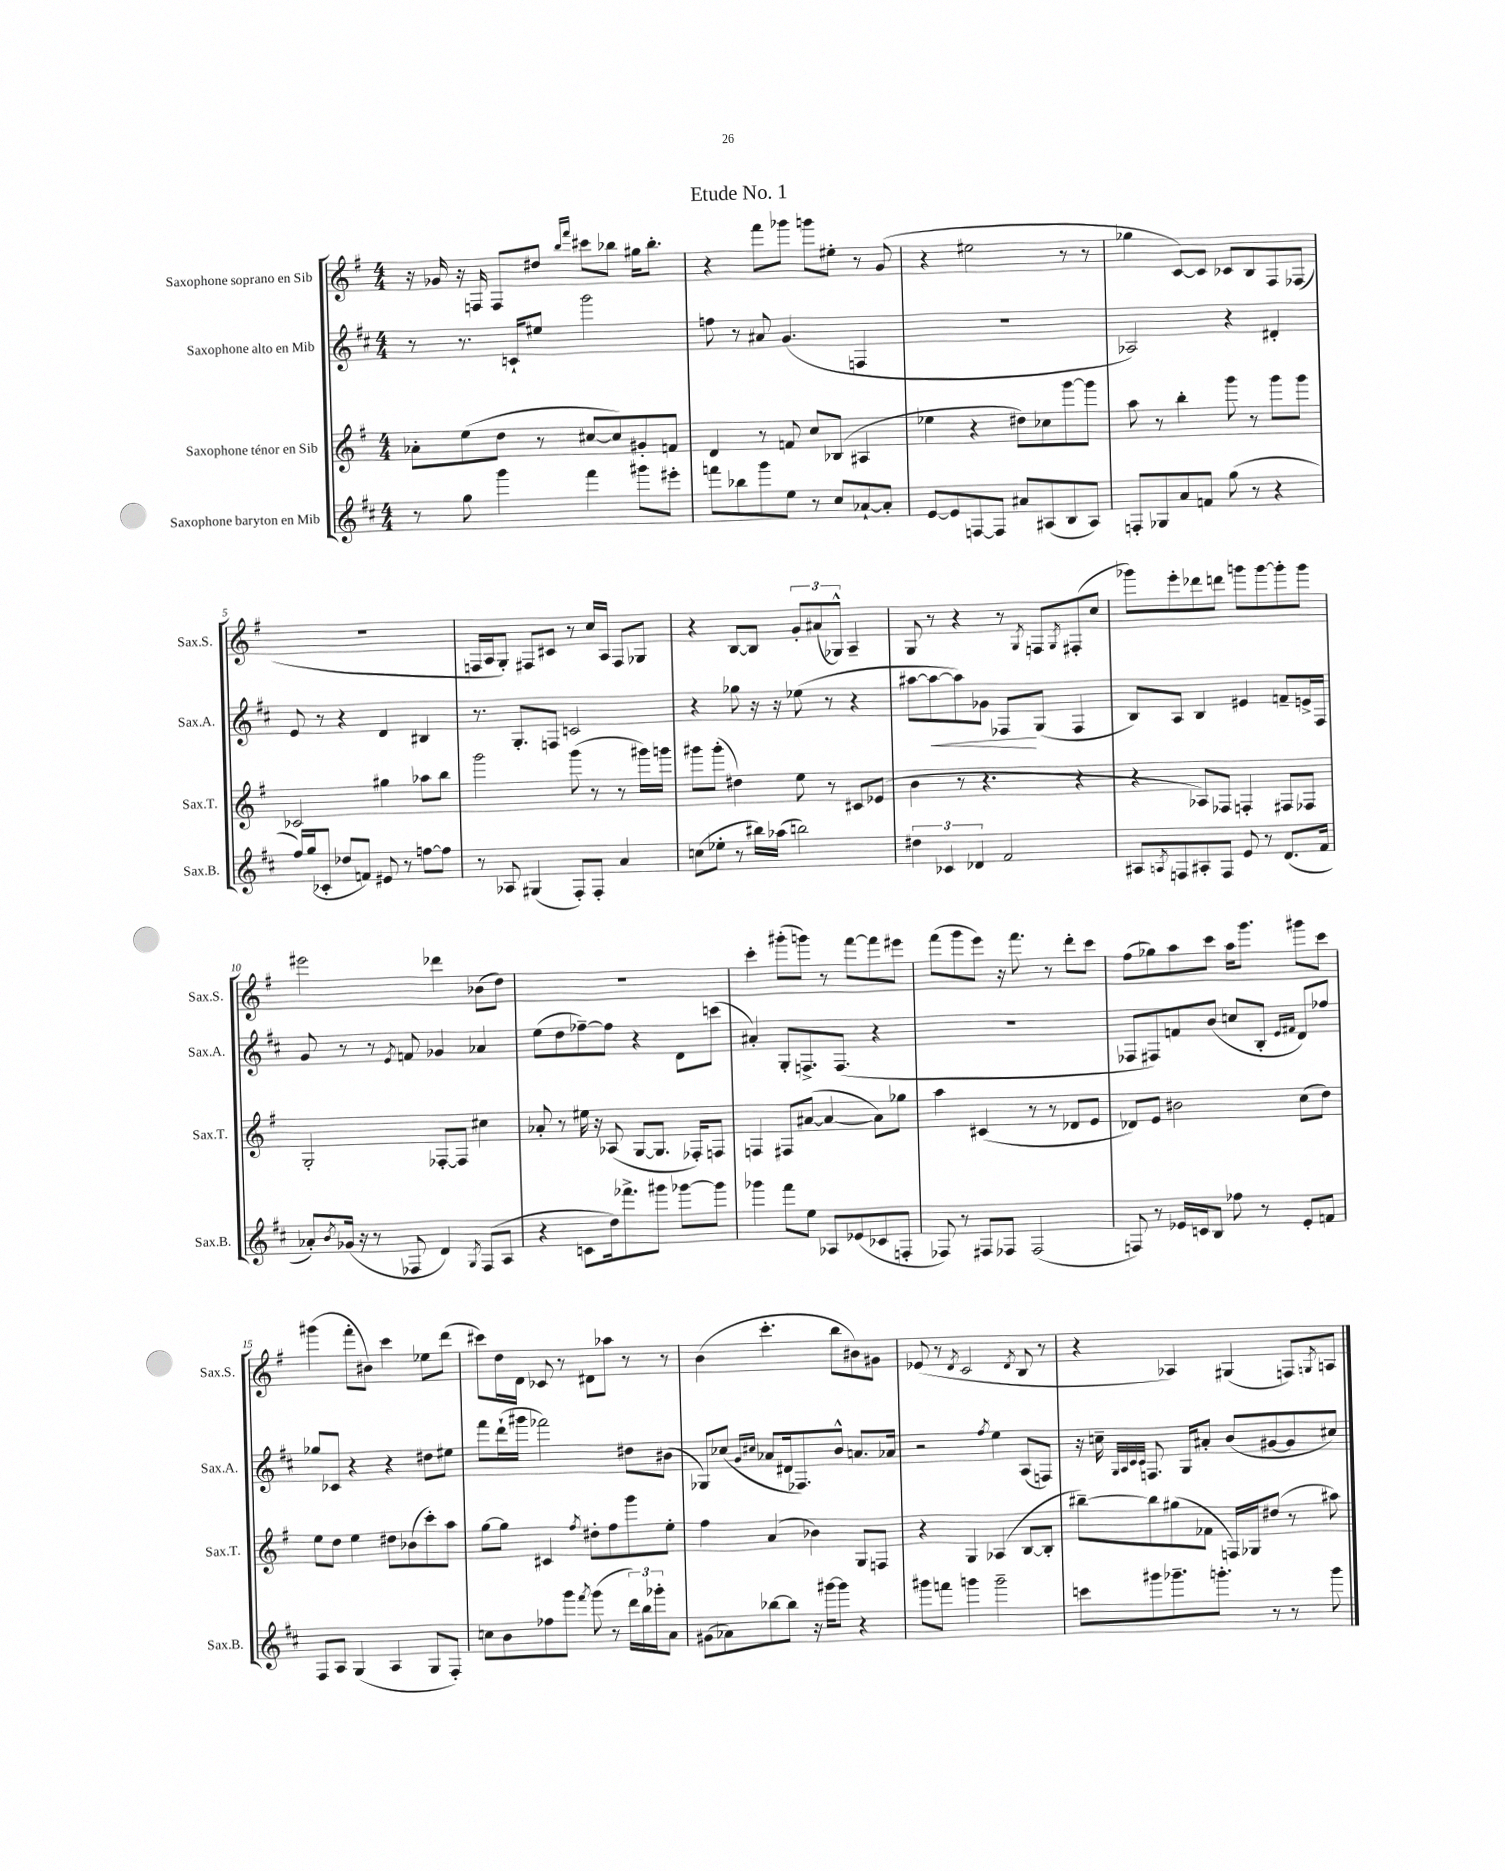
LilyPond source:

\header { title = "Etude No. 1" }
<<
\new StaffGroup <<
\new Staff = "s0" \with { instrumentName = "Saxophone soprano en Sib" shortInstrumentName = "Sax.S." } {
    \clef treble \key g \major \numericTimeSignature \time 4/4
    r16 ges'16 r16 f16 f8 dis''8 \grace { b''16 fis'''16 } cis'''8 bes''8 gis''16 bes''8.-. |
    r4 fis'''8 ges'''8 g'''8 eis''8-. r8 g'8( |
    r4 eis''2 r8 r8 |
    ges''4 c'8~) c'8 ces'8 b8 fis8 fes8( |
    R1 |
    f16 a16 g8-.) fis8 cis'8 r8 c''16 a16 fis8 ges8 |
    r4 b8~ b8 \tuplet 3/2 { g'8-. ais'8( ges8-^) } a4-- |
    g8 r8 r4 r8 \acciaccatura { g8 } f8 \acciaccatura { g8 } fis8-.( c''8 |
    ges'''8) e'''8-. des'''8 d'''8 g'''8 g'''8~ g'''8-. g'''8 |
    eis'''2 des'''4 bes'8( d''8) |
    R1 |
    c'''4-. gis'''8-.( g'''8) r8 fis'''8~ fis'''8 eis'''8 |
    fis'''8( g'''8 e'''8) r16 fis'''8. r8 d'''8-. c'''8 |
    fis''8( ges''8) a''8 c'''8 a''16 g'''8. gis'''8 c'''8 |
    gis'''4( fis'''8-. bis'8) c'''4 ees''8 d'''8( |
    cis'''8) d''16 d'16 ces'8 r8 dis'8 aes''8 r8 r8 |
    b'4( c'''4.-. b''8 bis'8) gis'8 |
    ees'8( r8 \acciaccatura { d'8 } c'2 \acciaccatura { d'8 } b8 r8 |
    r4 aes4) gis4( f8) \acciaccatura { g8 } a8 \bar "|." |
}
\new Staff = "s1" \with { instrumentName = "Saxophone alto en Mib" shortInstrumentName = "Sax.A." } {
    \clef treble \key d \major \numericTimeSignature \time 4/4
    r8 r8. c'16-! eis''8 g'''2 |
    f''8 r8 ais'8 g'4.( f4 |
    R1 |
    aes2) r4 dis'4-. |
    e'8 r8 r4 d'4 bis4 |
    r8. g8.-. f8 c'2 |
    r4 ges''8 r16 r16 ees''8( r8 r4 |
    ais''8~ ais''8~\< ais''8) ges'8 fes8\! g8( fes4 |
    b8) a8 b4 eis'4 f'8-- e'16-> fis16 |
    g'8 r8 r8 \acciaccatura { e'8 } f'8 ges'4 aes'4 |
    e''8( d''8 fes''8~--) fes''8 r4 d'8 c'''8( |
    ais'4-.) g8-. f8.-> f8.( r4 |
    R1 |
    fes8 fis8) f'8 b'8( c''8 b8-. \grace { e'16 fis'16 } d'8) fes''8 |
    ges''8 ces'8 r4 r4 dis''8 eis''8 |
    fis'''8 d'''16-!( gis'''16 fes'''2) dis''8 bis'8( |
    ges8) ces''8( \grace { g'16 cis''16 } aes'8 dis'16 fes8.) b'8-^ a'8. aes'16 |
    r2 \acciaccatura { fis''8 } e''4 a8( f8) |
    r16 c''16-- \grace { g32 a32 cis'32 cis'32 } f8. g16 ais'8-. b'8( gis'8~ gis'8 cis''8) \bar "|." |
}
\new Staff = "s2" \with { instrumentName = "Saxophone ténor en Sib" shortInstrumentName = "Sax.T." } {
    \clef treble \key g \major \numericTimeSignature \time 4/4
    aes'8-. e''8( d''8 r8 cis''8~ cis''8) gis'8-. f'8 |
    d'4 r8 f'8 c''8 bes8( ais4 |
    ees''4 r4 dis''8) ces''8 g'''8~ g'''8 |
    a''8 r8 b''4-. g'''8 r8 g'''8 g'''8 |
    ces'2 gis''4 aes''8 b''8 |
    g'''2 g'''8( r8 r8 gis'''16) g'''16 |
    gis'''8 gis'''8-.( dis''4) e''8 r8 cis'8 ees'8( |
    b'4 r8 r4. r4 |
    r4 aes8) fes8 f4-. fis8 fes8 |
    g2-. fes8~-. fes8 cis''4 |
    aes'8-. r8 eis''16 r16 aes8( g8~ g8. fes16-.) f8 |
    f4 fis8 ais'8~( ais'4~ ais'8) ges''8 |
    a''4 cis'4( r8 r8 des'8 e'8 |
    des'8) e'8 bis'2 c''8( d''8) |
    e''8 d''8 e''4 dis''8 bes'8( c'''8-.) a''8 |
    g''8~ g''8 cis'4 \acciaccatura { fis''8 } dis''8-. fis''8 g'''8 e''8-. |
    fis''4 a'4( bes'4) g8 f8 |
    r4 g4 aes4( b8~ b8-. |
    bis''8~--) bis''8 gis''8( fes'8 f16) ges16 dis''8( r8 ais''8) \bar "|." |
}
\new Staff = "s3" \with { instrumentName = "Saxophone baryton en Mib" shortInstrumentName = "Sax.B." } {
    \clef treble \key d \major \numericTimeSignature \time 4/4
    r8 g''8 g'''4 fis'''4 gis'''8 eis'''8-. |
    f'''8 bes''8 g'''8 e''8 r8 cis''8 aes'8~-! aes'8-. |
    e'8~ e'8 f8~ f8 ais'8 ais8( b8 ais8) |
    f8-. ges8 a'8 f'8 g''8( r8 r4 |
    fis''16) g''16( ces'8-. des''8 f'8) eis'8 r8 f''8~ f''8 |
    r8 aes8 gis4( fis8-.) fis8-. a'4 |
    c''8( ees''8-. r8 bis''16) aes''16( b''2) |
    \tuplet 3/2 { dis''4 ces'4 des'4 } fis'2 |
    ais8 \acciaccatura { a8 } f8 ais8-. f8 e'8 r8 d'8.( fis'16 |
    aes'8-.) \acciaccatura { b'8 } ges'16( r16 r8 fes8 d'4) \acciaccatura { g8 } fes8( a8 |
    r4 c'8 d''16) fes'''8.-> gis'''8 ges'''8~ ges'''8 |
    ges'''4 fis'''8 e''8 aes8 ees'8( ces'8 f8-. |
    fes8) r8 fis8 fes8 fes2( |
    f8) r8 ees'16 c'16 b8 fes''8 r8 ees'8-. f'8 |
    fis8 a8 g4( a4 g8 fis8-.) |
    c''8 b'8 fes''8 g'''8 \acciaccatura { fis'''8 } g'''8( r8 \tuplet 3/2 { d'''16) b''16 ges'''16-. } a'8 |
    gis'8( aes'8) bes''8~ bes''8 r16 gis'''16~ gis'''8 r4 |
    gis'''8 f'''8 g'''4 g'''2-- |
    c'''8 gis'''8 ges'''8.-- g'''8.-. r8 r8 g'''8 \bar "|." |
}
>>
>>
